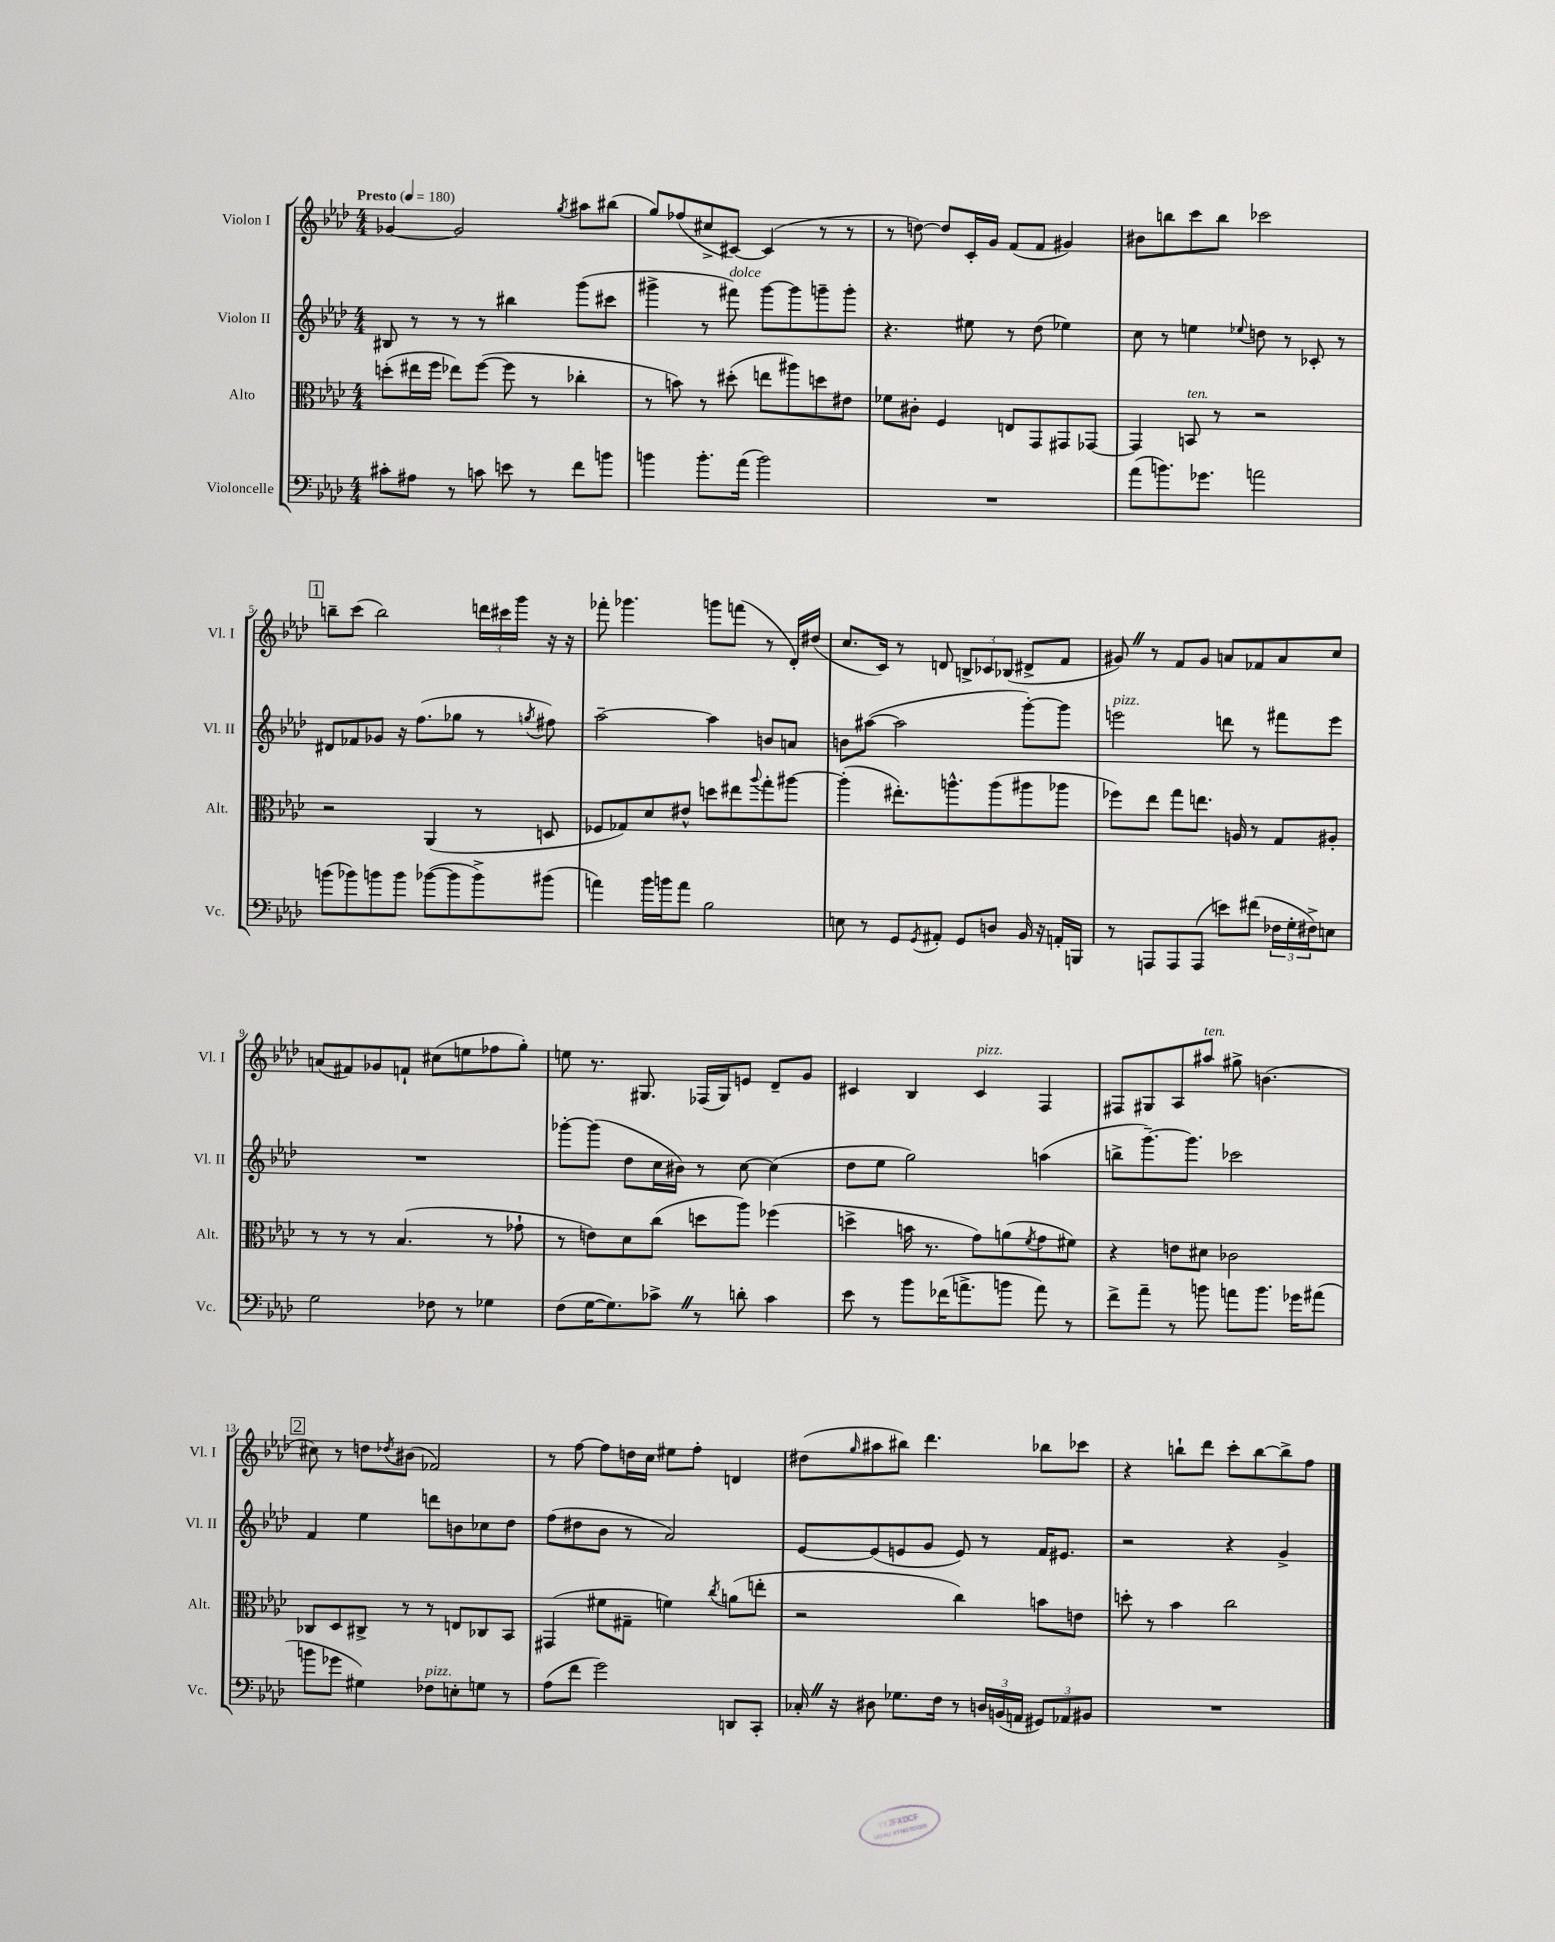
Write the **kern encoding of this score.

**kern	**kern	**kern	**kern
*staff4	*staff3	*staff2	*staff1
*clefF4	*clefC3	*clefG2	*clefG2
*k[b-e-a-d-]	*k[b-e-a-d-]	*k[b-e-a-d-]	*k[b-e-a-d-]
*M4/4	*M4/4	*M4/4	*M4/4
*MM180	*MM180	*MM180	*MM180
8c#'\L	(8dd'\L	8B#/	[4g-/
8A#\J	16ee#\L	8r	.
.	16ff\JJ	.	.
8r	8ee-\L)	8r	2g-/]
8c\	([8ff\J	8r	.
8e\	8ff\]	4bb#\	.
8r	8r	.	.
.	.	.	8qgg/
8f\L	4cc-'\	(8ggg\L	8aa#\L
8b\J	.	8ccc#\J	(8bb#\J
=	=	=	=
4b\	8r	4ggg#^\	8gg/L)
.	8b\)	.	(8ff-/
8.b'\L	8r	8r	8cc#^/
.	(8dd#'\	8fff#\)	[8c#/J)
(16a-\Jk	.	.	.
2b\)	8ee\L	[8ggg#\L	(4c#/]
.	8aa#\)	8ggg#\]	.
.	8dd\	8ggg~\	8r
.	8e#\J	8ggg'\J	8r
=	=	=	=
1r	8f-\L	4.r	8r
.	8c#'\J	.	[8dd\)
.	4F/	.	8dd/]L
.	.	8ee#\	16c'/L
.	.	.	16g/JJ
.	8E/L	8r	(8f/L
.	8GG/	(8dd-\	8f/J
.	8GG#/	4ee-\)	4g#/)
.	[8GG-/J	.	.
=	=	=	=
(8a-\L	4GG-/]	8cc\	8b#\L
8.b\)	.	8r	8bb\
.	8BB/	4ee\	8ccc\
8.g-\J	.	.	.
.	8r	.	8bb\J
.	.	8qqee-/	.
2a\	2r	8dd\	2ccc-\
.	.	8r	.
.	.	8c-'/	.
.	.	8r	.
=	=	=	=
(8b\L	2r	8d#/L	8bb~\L
8b-\)	.	8f-/	(8ccc\J
8b\	.	8g-/J	2bb\)
8b\J	.	16r	.
.	.	(8.ff\L	.
([8b-\L	(4AA-/	.	.
8b-\]	.	8gg-\J	.
8b-^\)	8r	8r	24ddd\LL
.	.	.	24ccc#\
.	.	.	24ggg\JJ
.	.	8qgg/	.
(8b#\J	8D/	8ff#\)	16r
.	.	.	16r
=	=	=	=
4a\)	8F-/L	[2aa-~\	8fff-'\
.	8G-/)	.	4.ggg-\
16b-\LL	8d-/	.	.
16b\J	.	.	.
8a\J	8e#^^/J	.	.
2B-\	8dd\L	4aa-\]	8ggg\L
.	8ee#\	.	(8fff\J
.	8qqaa-/	.	.
.	8gg'\	8b/L	8r
.	[8aa#\J	8a/J	16d-'/LL)
.	.	.	(16dd#/JJ
=	=	=	=
8E\	(4aa#'\]	8b\L	8.cc/L
8r	.	([8aa#\J	.
.	.	.	16c/Jk)
8GG/L	8.ee#'\L)	2aa#\]	8r
8qGG/	.	.	.
8AA#'/J	.	.	8d/
.	8.aa^^\	.	.
8GG/L	.	.	12B^/L
.	.	.	12c-/
8D/J	(8aa\	.	.
.	.	.	(12B-/J
16BB-/	8aa#\	[8ggg'\L)	8d#^/L
16r	.	.	.
16AA'/LL	8aa-\J	8ggg\]J	8f/J
16BBB/JJ	.	.	.
=	=	=	=
8r	8ff-\L)	2eee\	8g#/)
8AAA/L	8ee-\J	.	8r
8AAA/	8gg\L	.	8f/L
(8AAA/J	8.ee\J	.	8g#/J
8e\L)	.	8ddd\	8a/L
.	16A/	.	.
(8f#\J	8r	8r	8f-/
24F-\LL	8G/L	8fff#\L	8a/
24G'\	.	.	.
24F#^\J)	.	.	.
8E\J	8A#'/J	8eee\J	8cc/J
=	=	=	=
2G\	8r	1r	(8a/L
.	8r	.	8f#/)
.	8r	.	8g-/
.	(4.B-/	.	8f`/J
8F-\	.	.	(8cc#\L
8r	.	.	8ee\
4G-\	8r	.	8ff-\
.	8g-`\	.	8gg'\J)
=	=	=	=
(8F\L	8r	[8ggg-'\L	8ee\
[16G\K	8e\L)	(8ggg-\]J	8.r
8.G\])	.	.	.
.	8d-\	8dd-\L	.
.	.	.	8.G#/
8c-^\J	(8cc\J	16cc\L	.
.	.	16b#\JJ)	.
8r	8dd\L	8r	(16F-/LL
.	.	.	16G#/J)
8d'\	8aa-\J)	[8cc\	8e/J
4c-\	(4ff-\	(4cc\]	8d-~/L
.	.	.	8g/J
=	=	=	=
8e-\	4dd^\	8dd-\L	4c#/
8r	.	8ee-\J	.
8b-\L	16b\	2gg\)	4B-/
.	8.r	.	.
(16f-\K	.	.	.
8.a^\	.	.	.
.	8g\L)	.	4c#/
8b\J	(8a\	.	.
.	8qf/	.	.
8a\)	8g\	(4aa\	4F/
8r	8f#\J)	.	.
=	=	=	=
8f^\L	4r	8bb^\L	8F#/L
8a-~\J	.	[8.ggg~\)	8G#/
8r	8e\L	.	8A-/
.	.	8.ggg\]J	.
8b\	8d#\J	.	8aa#/J
8a\L	2c-\	2ccc-\	8gg#^\
8.b\J	.	.	(4.b\
16g-\LK	.	.	.
(8a#\J	.	.	.
=	=	=	=
8b\L	8C-/L	4f/	8cc#\)
8g-\J	8D-/	.	8r
4G#\)	8C#^/J	4ee-\	8dd\L
.	.	.	8qdd-/
.	8r	.	(8b#\J
8F-\L	8r	8ddd\L	2f-/)
8E'\	8E/L	8b\	.
8G\J	8C-/	8cc-\	.
8r	8BB-/J	8dd-\J	.
=	=	=	=
(8A-\L	(4GG#/	(8ff\L	8r
8f\J	.	8dd#\	[8ff\
2g\)	8f#\L	8b-\J	8ff\]L
.	8G#~\J	8r	16dd\L
.	.	.	16cc\JJ
.	4f\)	2a-/)	8ee#\L
.	.	.	8ff'\J
.	8qcc/	.	.
8DD/L	(8a\L	.	4d/
8CC'/J	8ee'\J	.	.
=	=	=	=
16C-'/	2r	[8e-/L	(8dd#\L
16r	.	.	.
.	.	.	16qqgg/
8D#\	.	(8e-/]	8aa#\
8.G-\L	.	8e/	8bb#\J)
.	.	8g/J	4.ddd-\
16F\Jk	.	.	.
8r	4cc\)	8e/)	.
24D/LL	.	8r	.
(24BB/	.	.	.
24AA/JJ	.	.	.
12GG#/L)	8b\L	16f/LK	8bb-\L
.	.	8.e#/J	.
12AA-/	.	.	.
.	8e\J	.	8ccc-\J
12BB#/J	.	.	.
=	=	=	=
1r	8dd'\	2r	4r
.	8r	.	.
.	4b-\	.	8bb`\L
.	.	.	8ddd-\J
.	2cc\	4r	8ccc'\L
.	.	.	[8bb\
.	.	4g^/	8bb^\]
.	.	.	8ff\J
==	==	==	==
*-	*-	*-	*-
